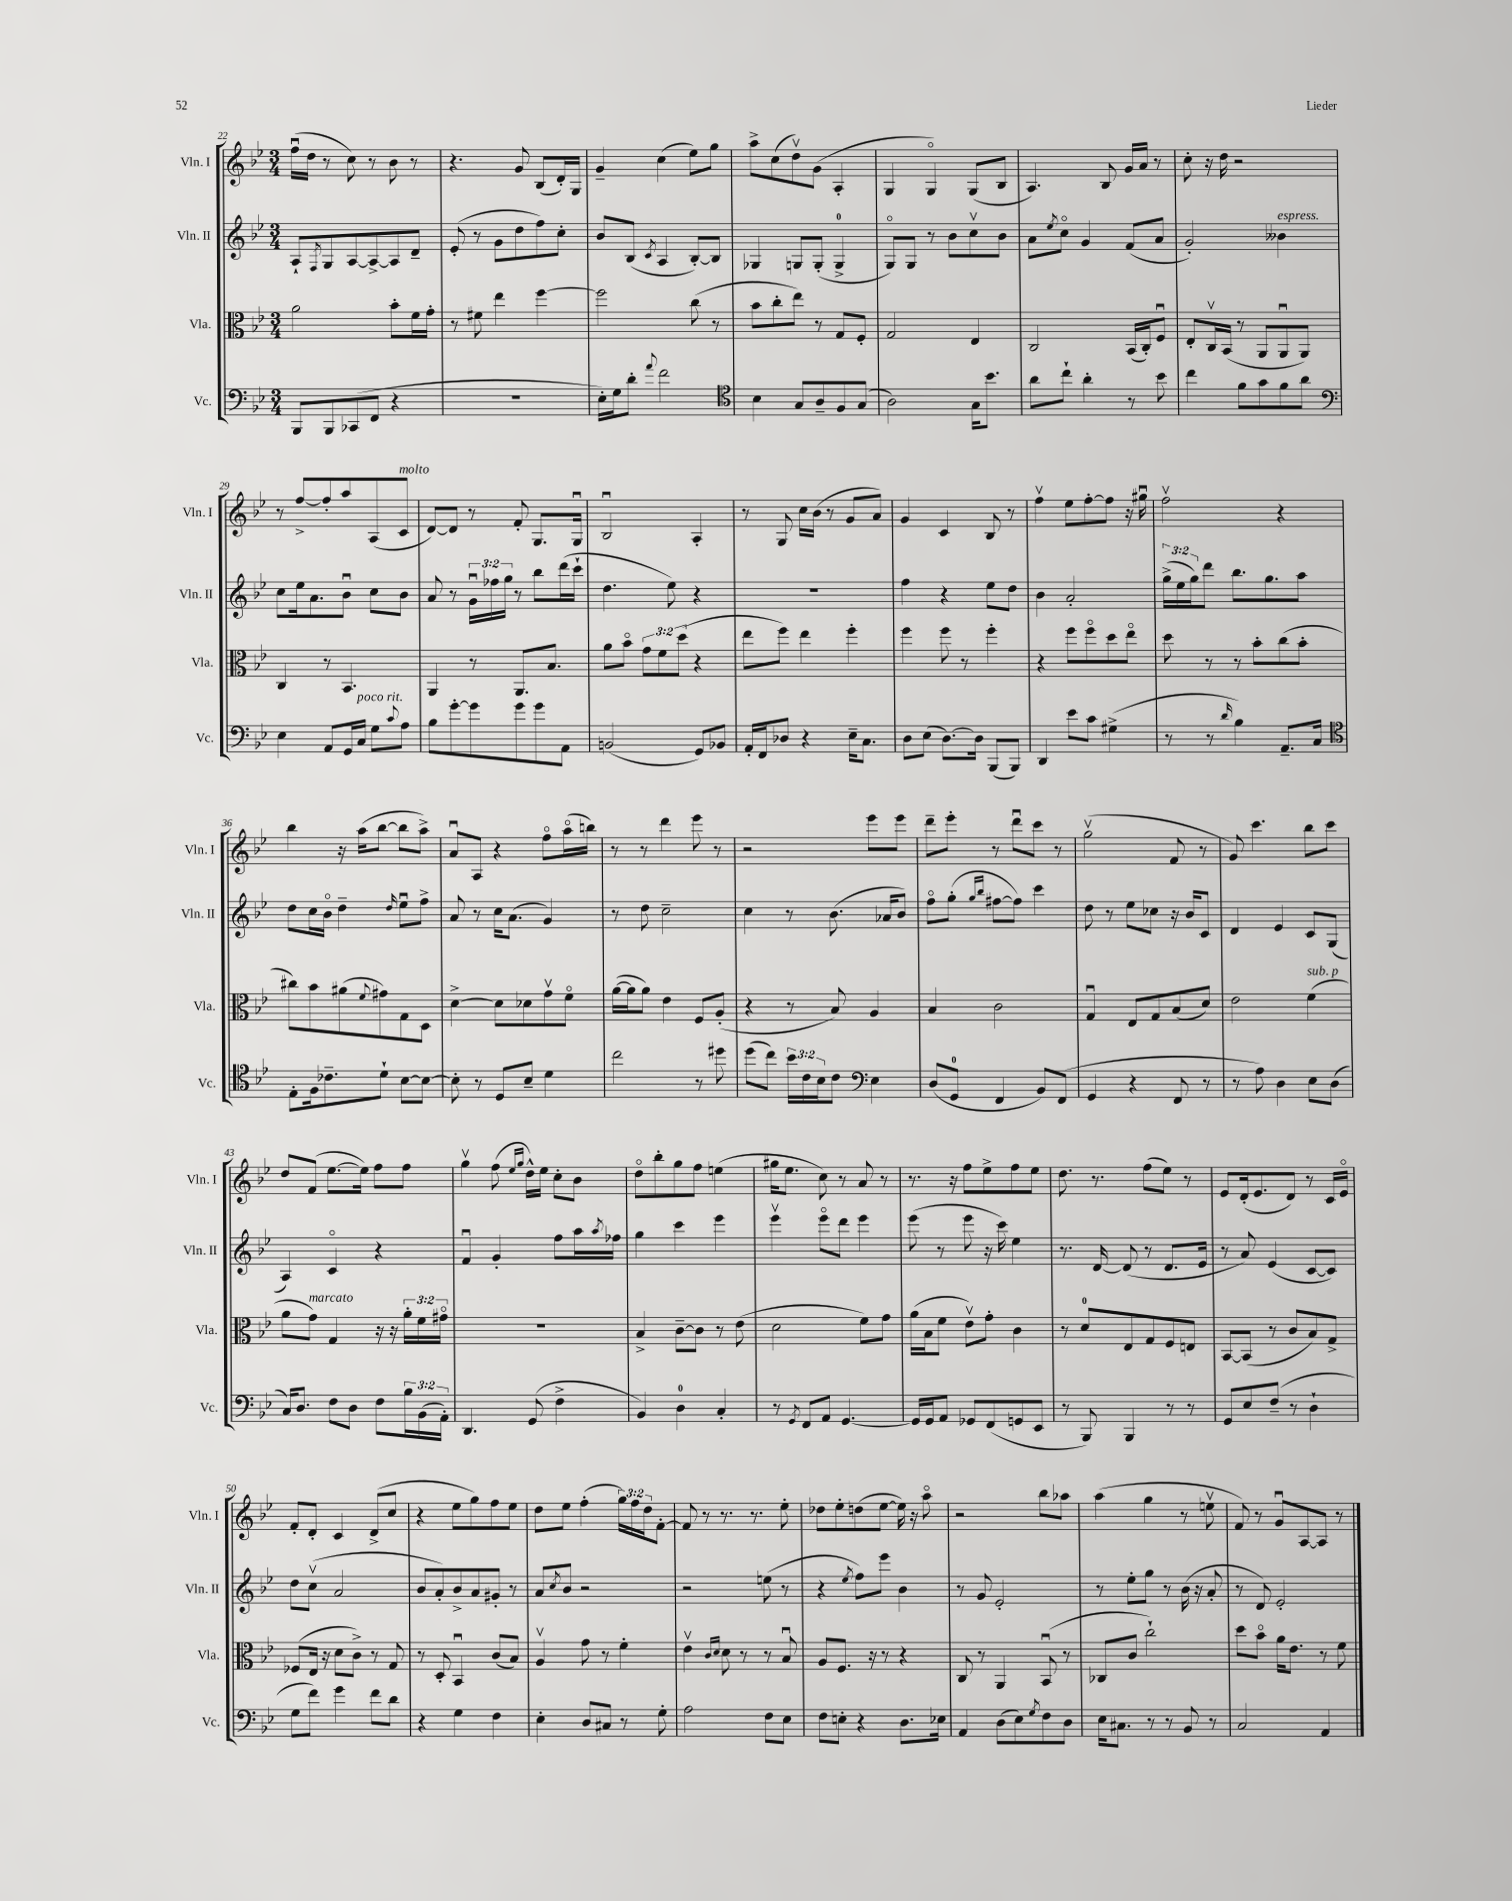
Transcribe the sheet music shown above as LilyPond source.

<<
\new StaffGroup <<
\new Staff = "s0" \with { instrumentName = "Vln. I" shortInstrumentName = "Vln. I" } {
    \clef treble \key bes \major \numericTimeSignature \time 3/4 \override Staff.TupletNumber.text = #tuplet-number::calc-fraction-text
    f''16\downbow( d''16 r8 c''8) r8 bes'8 r8 |
    r4. g'8 bes8( d'16-.) g16 |
    g'4-- c''4( ees''8) g''8 |
    a''8-> c''8( d''8\upbow) g'8( a4-. |
    g4 g4\flageolet) g8( bes8 |
    a4.) bes8 g'16 a'16 r8 |
    c''8-. r16 d''16 r2 |
    r8 f''8~-> f''8-. a''8 a8( c'8^\markup { \italic "molto" } |
    d'8~) d'8 r8 f'8-. g8. g16\downbow |
    bes2\downbow a4-. |
    r8 g8 c''16 bes'16( r8 g'8 a'8) |
    g'4 c'4 bes8 r8 |
    f''4\upbow ees''8 f''8~-. f''8 r16 gis''16\downbow |
    f''2\upbow r4 |
    bes''4 r16 a''16( bes''8~ bes''8 a''8->) |
    a'8\downbow a8 r4 f''8\flageolet a''16\flageolet( b''16) |
    r8 r8 d'''4 ees'''8 r8 |
    r2 ees'''8 ees'''8 |
    d'''8-- ees'''8-. r8 d'''8\downbow c'''8 r8 |
    g''2\upbow( f'8 r8 |
    g'8) c'''4. bes''8 c'''8 |
    d''8 f'8( ees''8.~ ees''16) f''8 f''8 |
    g''4\upbow f''8( \grace { ees''16 g''16 } d''16-^) ees''16 c''8-. bes'8 |
    d''8\flageolet bes''8-. g''8 f''8 e''4( |
    gis''16 ees''8. c''8) r8 a'8 r8 |
    r8. r16 f''8 ees''8-> f''8 ees''8 |
    d''8. r8. f''8( ees''8) r8 |
    ees'8 d'16-.( ees'8. d'8) r8 c'16 ees'16\flageolet |
    f'8-. d'8-. c'4 d'8->( c''8 |
    r4 ees''8 g''8) f''8 ees''8 |
    d''8 ees''8 f''4-.( \tuplet 3/2 { g''16) f''16 d''16 } f'8~-. |
    f'8 r8 r8. r8. ees''8-. |
    des''8 ees''8-. d''8( ees''8~ ees''16) r16 a''8\flageolet |
    r2 bes''8 aes''8 |
    a''4( g''4 r8 e''8\upbow |
    f'8) r8 g'8\downbow a8~ a8 r8 \bar "|." |
}
\new Staff = "s1" \with { instrumentName = "Vln. II" shortInstrumentName = "Vln. II" } {
    \clef treble \key bes \major \numericTimeSignature \time 3/4 \override Staff.TupletNumber.text = #tuplet-number::calc-fraction-text
    a8-! \acciaccatura { f8 } g8 a8~ a8~-> a8 d'8-- |
    ees'8-.( r8 g'8 d''8 f''8) c''8-. |
    bes'8 bes8( \acciaccatura { c'8 } a4 bes8~-.) bes8 |
    ges4 g8 g8-.( g4-0-> |
    g8\flageolet) g8 r8 bes'8 c''8\upbow bes'8 |
    a'8 \acciaccatura { ees''8 } c''8\flageolet g'4 f'8( a'8 |
    g'2-.) beses'4^\markup { \italic "espress." } |
    c''8 ees''16 a'8. bes'8\downbow c''8 bes'8 |
    a'8 r8 \tuplet 3/2 { g'16\downbow fes''16 g''16 } r8 bes''8 d'''16( c'''16-! |
    d''4. ees''8) r4 |
    R2. |
    f''4 r4 ees''8 d''8 |
    bes'4 a'2-. |
    \tuplet 3/2 { g''16->( ees''16 g''16) } d'''8 bes''8. g''8. a''8 |
    d''8 c''16 bes'16\flageolet d''4-- \grace { d''16 } ees''8\downbow f''8-> |
    a'8 r8 c''16 a'8.( g'4) |
    r8 d''8 c''2-- |
    c''4 r8 bes'8.( aes'16 bes'8) |
    f''8\flageolet g''8-.( \grace { g''16 bes''16 } fis''8~ fis''8) c'''4 |
    d''8 r8 ees''8 ces''8 r16 bes'16 c'8 |
    d'4 ees'4 c'8 g8( |
    a4) c'4\flageolet r4 |
    f'4\downbow g'4-. f''8 a''16 \acciaccatura { a''8 } fes''16 |
    g''4 c'''4 ees'''4 |
    ees'''4\upbow ees'''8\flageolet d'''8 ees'''4 |
    ees'''8( r8 ees'''8 r16 c'''16) ees''4 |
    r8. d'16~ d'8( r8 d'8. ees'16 |
    r8 a'8) ees'4( c'8~ c'8) |
    d''8 c''8\upbow( a'2 |
    bes'8 a'8-.) bes'8-> a'8 gis'8-. r8 |
    a'8 \acciaccatura { c''8 } bes'8 r2 |
    r2 e''8( r8 |
    r4 \acciaccatura { ees''8 } f''8) ees'''8 bes'4 |
    r8 g'8 ees'2-. |
    r8 ees''8-. g''8 r8 bes'16( r16 a'8-. |
    r8 d'8) ees'2-. \bar "|." |
}
\new Staff = "s2" \with { instrumentName = "Vla." shortInstrumentName = "Vla." } {
    \clef alto \key bes \major \numericTimeSignature \time 3/4 \override Staff.TupletNumber.text = #tuplet-number::calc-fraction-text
    a'2 bes'8-. f'16 g'16-. |
    r8 fis'8 ees''4 f''4~ |
    f''2 c''8( r8 |
    bes'8 c''8-. ees''8) r8 g8 f8-. |
    g2 ees4 |
    c2 bes,16( c16-.) f8\downbow |
    ees8-. c16\upbow bes,16( r8 a,8 a,8\downbow a,8) |
    c4 r8 bes,4. |
    a,4 r8 a,8. bes8. |
    a'8 bes'8\flageolet \tuplet 3/2 { g'8 f'8 d''8( } r4 |
    ees''8 f''8) ees''4 f''4-. |
    f''4 f''8 r8 f''4-. |
    r4 f''8 f''8\flageolet d''8 ees''8\flageolet |
    d''8 r8 r8 bes'8-. c''8( bes'8-. |
    cis''8) bes'8 ais'8( \appoggiatura { f'8 } gis'8) g8 d8 |
    d'4~-> d'8 des'8 g'8\upbow f'8\flageolet |
    a'16~( a'16 a'8) ees'4 f8 a8-.( |
    r4 r8 bes8) a4 |
    bes4 c'2 |
    g4\downbow ees8 g8 bes8( d'8) |
    ees'2 f'4^\markup { \italic "sub. p" }( |
    a'8 g'8^\markup { \italic "marcato" }) g4 r16 r16 \tuplet 3/2 { a'16-. f'16 gis'16\flageolet } |
    R2. |
    bes4-> c'8~-- c'8 r8 ees'8( |
    d'2 f'8) g'8 |
    a'16( bes16 f'8 ees'8\upbow) g'8-. c'4 |
    r8 d'8-0 ees8 g8 f8 e8 |
    bes,8~ bes,8( r8 c'8 bes8) g8-> |
    fes8( ees16 r16 d'8 c'8->) r8 g8 |
    r8 d8-. bes,4\downbow c'8( bes8) |
    a4\upbow g'8 r8 f'4-. |
    ees'4\upbow \grace { c'16 d'16 } d'8 r8 r8 bes8\downbow |
    a8 f8. r16 r8 r4 |
    c8 r8 a,4 bes,8\downbow( r8 |
    ces8 c'8 c''2-!) |
    d''8 bes'8\flageolet a'16 ees'8. r8 f'8 \bar "|." |
}
\new Staff = "s3" \with { instrumentName = "Vc." shortInstrumentName = "Vc." } {
    \clef bass \key bes \major \numericTimeSignature \time 3/4 \override Staff.TupletNumber.text = #tuplet-number::calc-fraction-text
    bes,,8 bes,,8 ces,8( f,8 r4 |
    R2. |
    ees16-.) g16 d'8-. \appoggiatura { a'8 } f'2 |
    \clef tenor bes4 g8 a8-- f8 g8( |
    a2) g16 bes'8. |
    a'8 c''8-! a'4-. r8 bes'8 |
    c''4 f'8 g'8 f'8 a'8 |
    \clef bass ees4 a,8 g,16 c16^\markup { \italic "poco rit." } g8 \appoggiatura { c'8 } a8 |
    bes8 g'8~-. g'8 g'8 g'8 a,8 |
    b,2( g,8) bes,8 |
    a,16-. f,16 des8 r4 ees16-- c8. |
    d8 ees8( d8.~) d16 bes,,8( bes,,8) |
    d,4 ees'8 c'8 gis4->( |
    r8 r8 \grace { d'16 } bes4) a,8.-- c16 |
    \clef tenor ees8-. f16 ces'8.-- d'8-! bes8~ bes8~ |
    bes8-. r8 d8 bes8-- d'4 |
    c''2 r8 dis''8 |
    d''8( c''8) \tuplet 3/2 { bes'16 c'16 bes16 } c'8 \clef bass ees4 |
    d8( g,8-0 f,4 bes,8) f,8( |
    g,4 r4 f,8 r8 |
    r8 a8) d4 ees8 d8( |
    c16) d8. f8 d8 f8 \tuplet 3/2 { bes16 bes,16( a,16-.) } |
    d,4. g,8( f4-> |
    bes,4) d4-0 c4-. |
    r8 \acciaccatura { g,8 } f,8 a,8 g,4.~ |
    g,16 g,16 a,8 ges,8 f,8( g,8 ees,8 |
    r8 bes,,8) bes,,4 r8 r8 |
    g,8 ees8 f8--( r8 d4-! |
    g8 f'8) g'4 f'8 d'8 |
    r4 g4 f4 |
    ees4-. d8 cis8 r8 g8-. |
    a2 f8 ees8 |
    f8 e8-. r4 d8. ees16 |
    a,4 d8( ees8) \acciaccatura { g8 } f8 d8 |
    ees16 cis8. r8 r8 bes,8 r8 |
    c2 a,4 \bar "|." |
}
>>
>>
\layout { \context { \Score currentBarNumber = #22 } }
